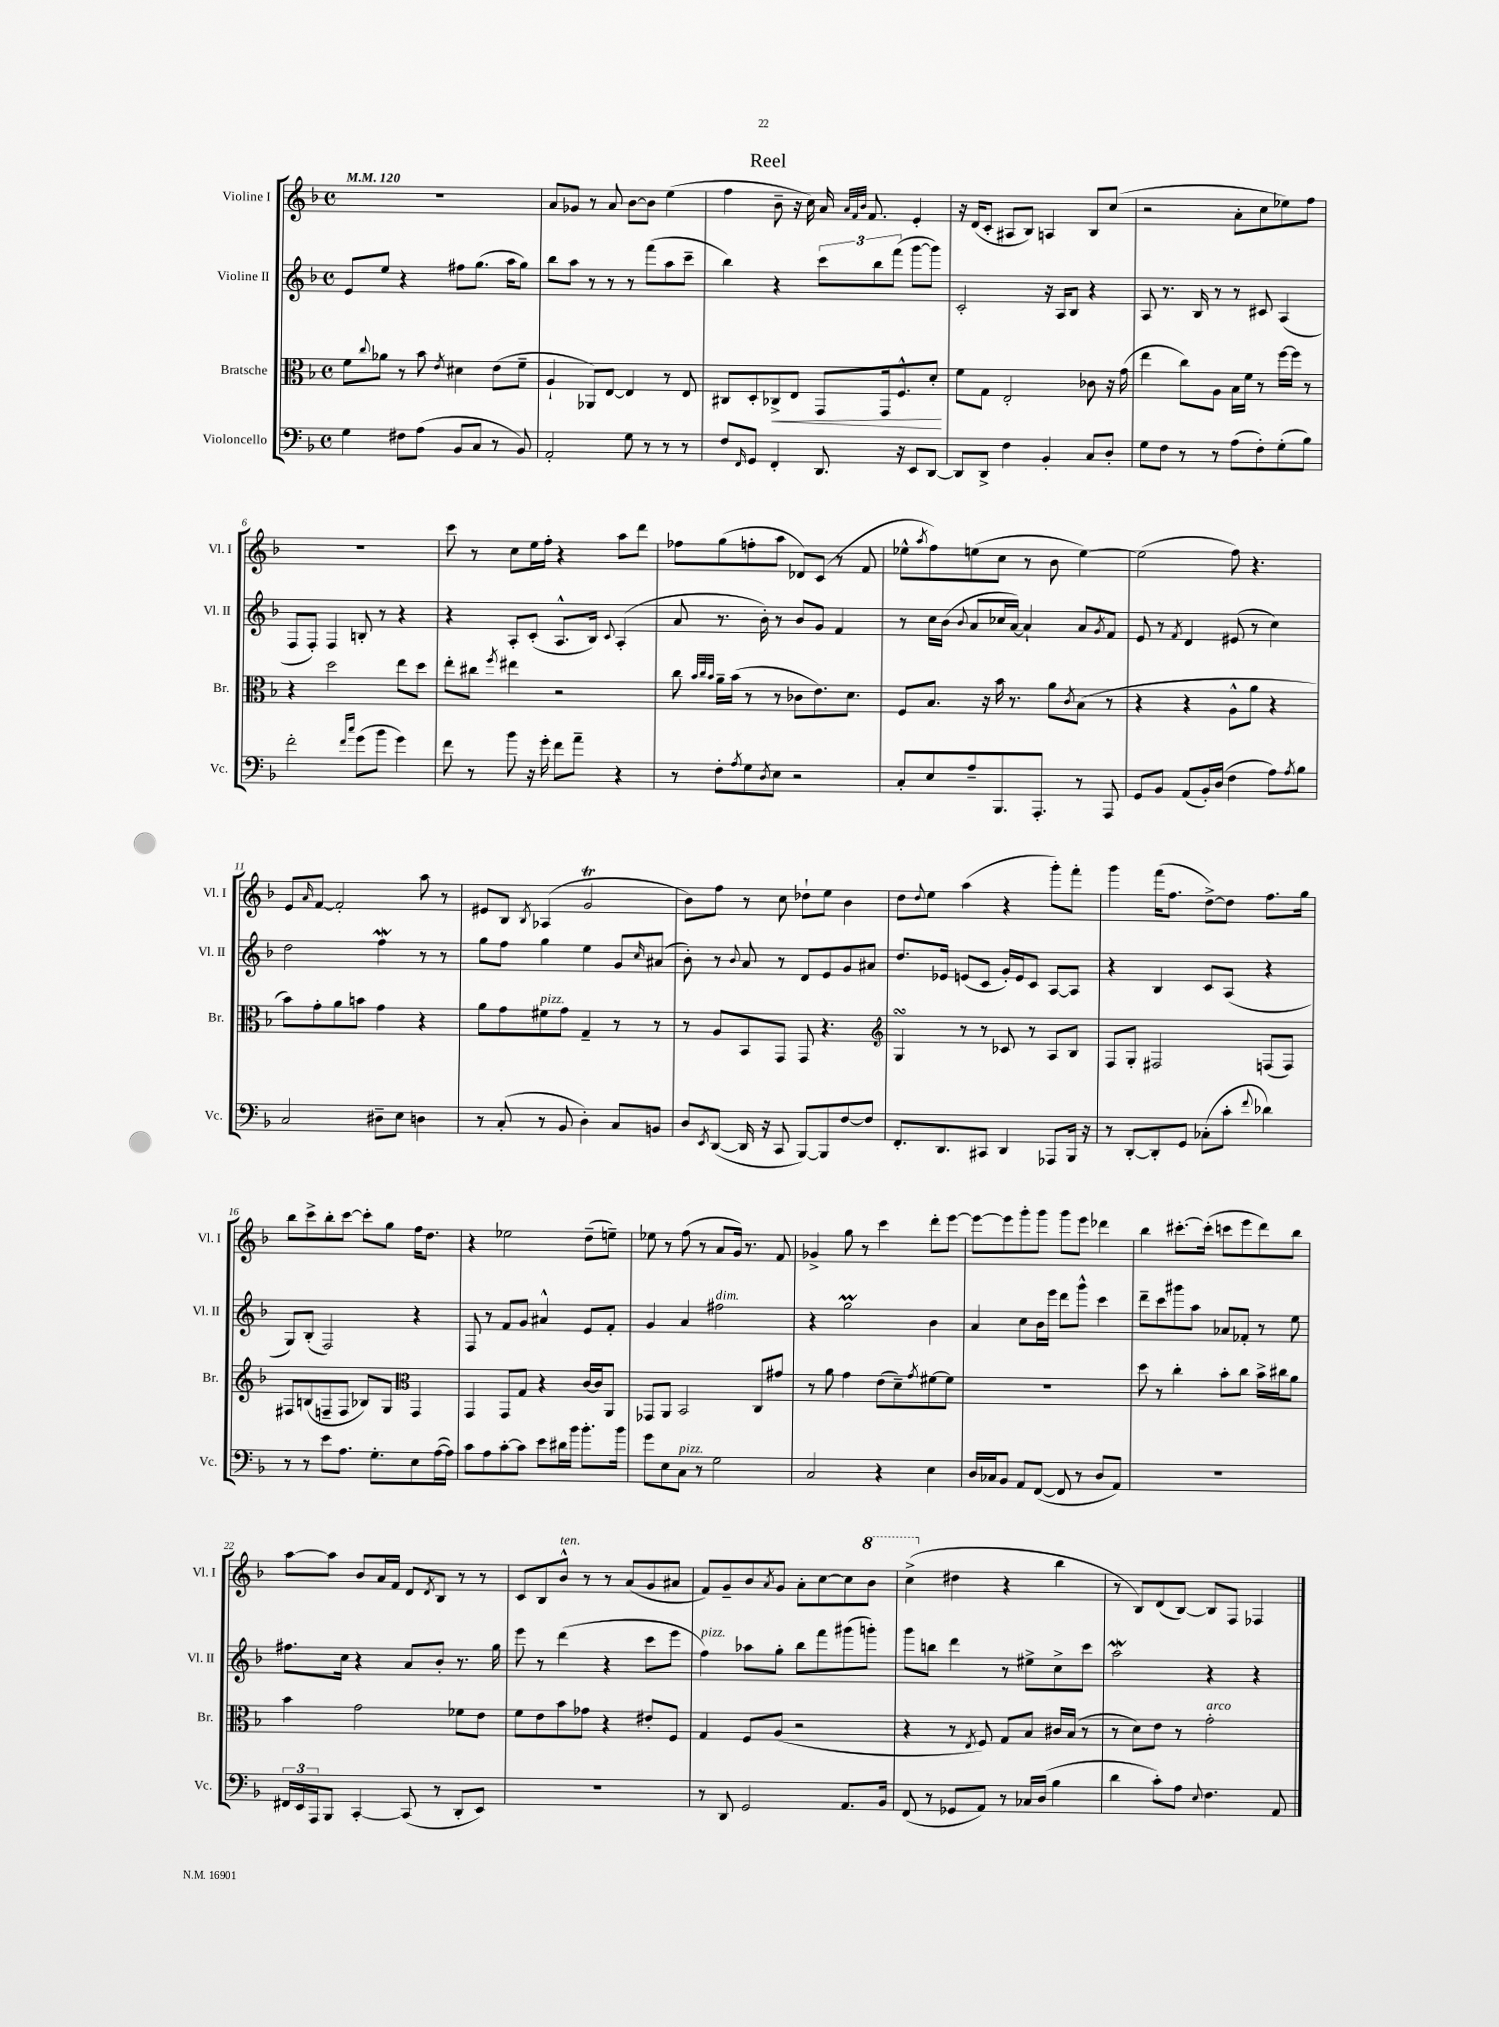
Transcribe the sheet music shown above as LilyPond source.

\header { title = "Reel" }
<<
\new StaffGroup <<
\new Staff = "s0" \with { instrumentName = "Violine I" shortInstrumentName = "Vl. I" } {
    \clef treble \key f \major \defaultTimeSignature \time 4/4 \tempo 4 = 120
    R1 |
    a'8 ges'8 r8 a'8 bes'8~ bes'8 e''4( |
    f''4 bes'8-- r16 c''16) a'16 \grace { a'32 f'32 bes'32 } f'8. e'4-. |
    r16 d'16( c'8-. ais8 bes8) a4 bes8 c''8( |
    r2 a'8-. c''8 ees''8) f''8 |
    R1 |
    c'''8 r8 c''8 e''16 f''16-. r4 a''8 d'''8 |
    fes''8 g''8( f''8-. a''8 des'8) c'8( r8 f'8 |
    ees''8-^ \acciaccatura { a''8 } f''8) e''8( c''8 r8 bes'8 e''4~) |
    e''2( f''8) r4. |
    e'8 \grace { a'16 } f'8~ f'2-. a''8 r8 |
    eis'8 bes8 \acciaccatura { bes8 } aes4( g'2\trill |
    bes'8) f''8 r8 c''8 des''8-! e''8 bes'4 |
    d''8 \appoggiatura { d''8 } e''8 a''4( r4 g'''8-.) f'''8-. |
    g'''4 f'''16( f''8. d''8~->) d''8 f''8. g''16 |
    bes''8 c'''8-> bes''8-. c'''8~ c'''8-. g''8 f''16 d''8. |
    r4 ees''2 d''8--( e''8--) |
    ees''8 r8 f''8( r8 a'8 g'16) r8. f'8 |
    ges'4-> g''8 r8 c'''4 d'''8-. e'''8~ |
    e'''8~ e'''8 g'''8-. g'''8 g'''8 e'''8 des'''4 |
    bes''4 cis'''8.~-. cis'''16-.( c'''8 e'''8 d'''8) bes''8 |
    a''8~ a''8 bes'8 a'16 f'16 d'8 \acciaccatura { d'8 } bes8 r8 r8 |
    c'8 bes8 bes'8-^^\markup { \italic "ten." } r8 r8 a'8( g'8 ais'8 |
    f'8) g'8-- bes'8 \acciaccatura { a'8 } g'8 a'8-. c''8~ c''8 \ottava #1 bes''8 |
    c'''4->( \ottava #0 dis''4 r4 bes''4 |
    r8 bes8) d'8( bes8~) bes8 f8 fes4 \bar "|." |
}
\new Staff = "s1" \with { instrumentName = "Violine II" shortInstrumentName = "Vl. II" } {
    \clef treble \key f \major \defaultTimeSignature \time 4/4
    e'8 e''8 r4 fis''8 g''8.( a''16 g''8) |
    bes''8 a''8 r8 r8 r8 f'''8( a''8 c'''8-- |
    bes''4) r4 \tuplet 3/2 { c'''8 bes''8 f'''8( } g'''8~ g'''8) |
    c'2-. r16 a16 bes8 r4 |
    a8 r8. bes16 r8 r8 cis'8 a4( |
    f8 f8-.) f4 b8-. r8 r4 |
    r4 a8-. c'8-.( a8.-^ bes16) \appoggiatura { c'8 } a4-.( |
    a'8 r8. bes'16-.) r8 bes'8 g'8 f'4 |
    r8 c''16 bes'16( \appoggiatura { bes'8 } a'8 ces''16 a'16~) a'4-! a'8 \acciaccatura { g'8 } f'8 |
    e'8 r8 \acciaccatura { f'8 } d'4 eis'8( r8 c''4) |
    d''2 f''4\mordent r8 r8 |
    g''8 f''8 g''4 e''4 g'8 \grace { c''16 } ais'8( |
    bes'8-.) r8 \appoggiatura { bes'8 } a'8 r8 d'8 e'8 g'8 ais'8 |
    d''8. ees'16 e'8( c'8 g'16-.) e'16 c'8 a8~ a8 |
    r4 bes4 c'8 a8( r4 |
    g8) bes8-.( f2) r4 |
    f8 r8 f'8 g'8 ais'4-^ e'8 f'8-. |
    g'4 a'4 fis''2^\markup { \italic "dim." } |
    r4 g''2\prall bes'4 |
    a'4 c''8 bes'16 e'''16 d'''8 g'''8-^ c'''4 |
    d'''8-- c'''8 gis'''8 a''8 aes'8 fes'8-. r8 e''8 |
    fis''8. c''16 r4 a'8 bes'8-. r8. g''16 |
    e'''8 r8 d'''4( r4 c'''8 e'''8 |
    f''4^\markup { \italic "pizz." }) aes''8 g''8-. bes''8 f'''8 gis'''8( g'''8-.) |
    g'''8 b''8 d'''4 r8 eis''8-> c''8-> c'''8 |
    a''2\mordent r4 r4 \bar "|." |
}
\new Staff = "s2" \with { instrumentName = "Bratsche" shortInstrumentName = "Br." } {
    \clef alto \key f \major \defaultTimeSignature \time 4/4
    f'8 \appoggiatura { c''8 } aes'8 r8 bes'8 \acciaccatura { e'8 } dis'4 e'8( f'8-- |
    a4-! aes,8) e8~ e4 r8 e8 |
    cis8 d8-. ces8->\< e8 g,8 g,16 f8.-^ d'8-.\! |
    f'8 g8 e2-. ces'8 r16 g'16( |
    e''4 c''8) a8 bes16 f'16 r8 f''16~ f''16 r8 |
    r4 d''2 e''8 d''8 |
    e''8-. cis''8 \acciaccatura { f''8 } eis''4 r2 |
    c''8 \grace { bes'32 c''32 bes'32 } a'16-- bes'16( r8 r8 ces'8 e'8.) d'8. |
    f8 bes8. r16 bes'16 r8. a'8 \acciaccatura { c'8 } bes8( r8 |
    r4 r4 a8-^ a'8 r4 |
    bes'8) g'8-. a'8 b'8 g'4 r4 |
    a'8 g'8 fis'8^\markup { \italic "pizz." } g'8 g4-- r8 r8 |
    r8 a8 bes,8 g,8 g,8 r4. |
    \clef treble g4\turn r8 r8 ces'8 r8 a8 bes8 |
    f8 g8-. fis2 f8( f8) |
    fis8 b8( f8-- f8 bes8) g8 \clef alto g,4 |
    g,4 g,8 g8 r4 c'16~ c'16 a,8 |
    ges,8 a,8 bes,2 c8 gis'8 |
    r8 a'8 g'4 e'8( d'8--) \acciaccatura { g'8 } fis'8~ fis'8 |
    R1 |
    d''8 r8 c''4-. bes'8-. c''8 bes'16-> cis''16 a'8 |
    bes'4 g'2 fes'8 e'8 |
    f'8 e'8 bes'8 ges'8 r4 eis'8-. f8 |
    g4 f8 a8( r2 |
    r4 r8 \acciaccatura { e8 } f8) g8 bes8 cis'16 bes16( r8 |
    r8 d'8) e'8 r8 g'2-.^\markup { \italic "arco" } \bar "|." |
}
\new Staff = "s3" \with { instrumentName = "Violoncello" shortInstrumentName = "Vc." } {
    \clef bass \key f \major \defaultTimeSignature \time 4/4
    g4 fis8 a8( bes,8 c8 r8 bes,8) |
    a,2-. g8 r8 r8 r8 |
    f8 \grace { f,16 } g,8 f,4-. d,8. r16 e,8 d,8~ |
    d,8 d,8-> f4 bes,4-. c8 d8-. |
    g8 f8 r8 r8 a8( f8-.) g8-.( bes8) |
    f'2-. \grace { f'16 c''16 } g'8( bes'8 g'4) |
    f'8 r8 bes'8 r16 g'16-. f'8 a'8-- r4 |
    r8 f8-. \acciaccatura { a8 } g8 \acciaccatura { d8 } e8 r2 |
    c8-. e8 a8-- bes,,8. a,,8.-. r8 a,,8 |
    g,8 bes,8 a,8( bes,16-.) d16( f4 a8) \acciaccatura { a8 } bes8 |
    c2 dis8-- e8 d4 |
    r8 c8-.( r8 bes,8 d4-.) c8 b,8 |
    d8 \acciaccatura { e,8 } d,8~( d,16 r16 c,8 bes,,8~) bes,,8 f8~ f8 |
    f,8.-. d,8. cis,8 d,4 aes,,8 bes,,16 r16 |
    r8 d,8~-. d,8-. g,8 ces8-.( c'8-. \appoggiatura { f'8 } des'4) |
    r8 r8 e'8 a8. g8.-. e8 a16~( a16) |
    c'8 a8 c'8~-. c'8 e'8 dis'16 bes'16 bes'8.-. bes'16 |
    g'8 e8 c8^\markup { \italic "pizz." } r8 g2 |
    c2 r4 e4 |
    d16 ces16 bes,8 a,8 f,8~( f,8 r8 d8 a,8) |
    R1 |
    \tuplet 3/2 { fis,16 e,16 a,,16 } bes,,8 c,4~-. c,8( r8 d,8-. e,8) |
    R1 |
    r8 d,8 g,2 a,8. bes,16 |
    f,8( r8 ges,8 a,8) r8 ces16 d16( bes4 |
    d'4 c'8-.) a8 \appoggiatura { e8 } f4. a,8 \bar "|." |
}
>>
>>
